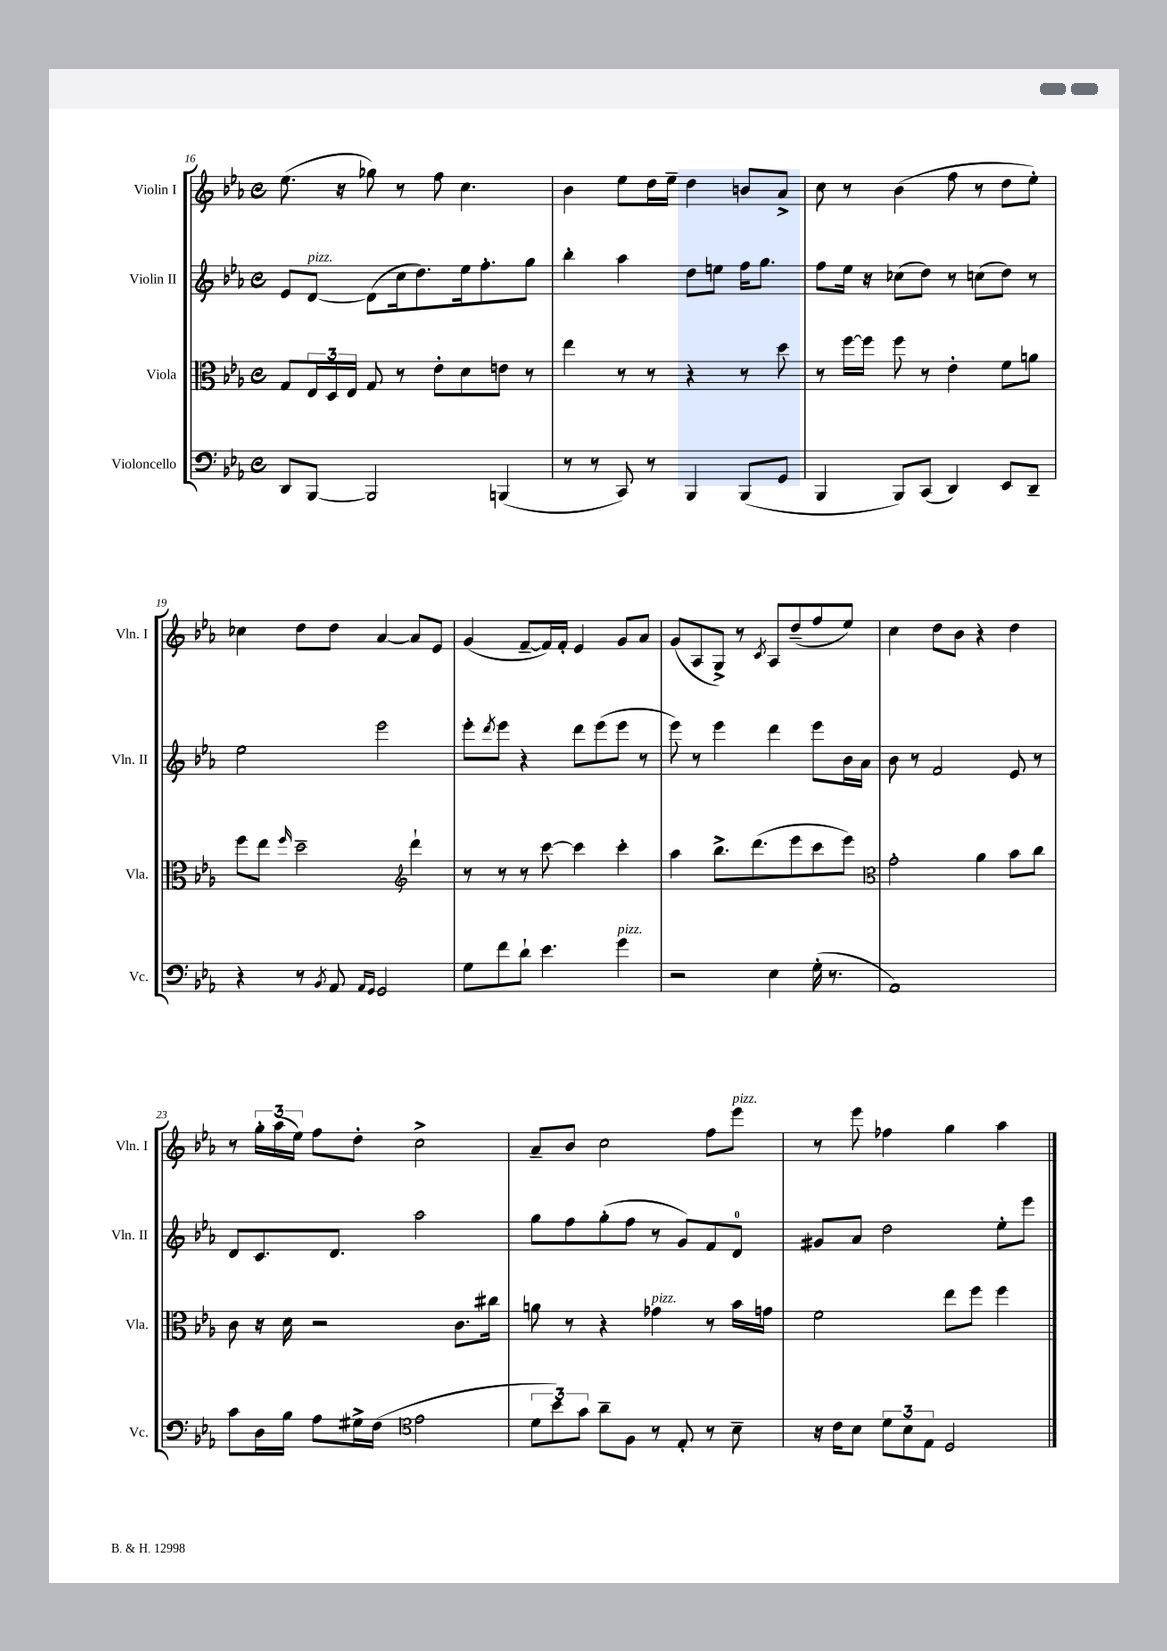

**kern	**kern	**kern	**kern
*staff4	*staff3	*staff2	*staff1
*clefF4	*clefC3	*clefG2	*clefG2
*k[b-e-a-]	*k[b-e-a-]	*k[b-e-a-]	*k[b-e-a-]
*M4/4	*M4/4	*M4/4	*M4/4
*met(c)	*met(c)	*met(c)	*met(c)
8DD/L	8G/L	8e-/L	(8.ee-\
[8BBB-/J	24E-/L	[8d/J	.
.	24D/	.	.
.	.	.	16r
.	24E-/JJ	.	.
2BBB-/]	8G/	(8d\]L	8gg-\)
.	8r	16cc\k	8r
.	.	8.dd\)	.
.	8e-'\L	.	8ff\
.	8d\	16ee-\k	4.cc\
.	.	8.ff'\	.
(4BBB/	8e\J	.	.
.	8r	8gg\J	.
=	=	=	=
8r	4ee-\	4bb-'\	4b-\
8r	.	.	.
8CC/)	8r	4aa-\	8ee-\L
8r	8r	.	16dd\L
.	.	.	16ee-~\JJ
4BBB-/	4r	8dd\L	4dd\
.	.	8ee\J	.
(8BBB-/L	8r	16ff\LK	8b/L
.	.	8.gg\J	.
8GG/J	8dd\	.	8a-^/J
=	=	=	=
4BBB-/	8r	8ff\L	8cc\
.	[16ff\LL	16ee-\Jk	8r
.	16ff\]JJ	16r	.
8BBB-/L)	8ff\	(8cc-\L	(4b-\
(8CC/J	8r	8dd\J)	.
4DD/)	4e-'\	8r	8ff\
.	.	(8cc\L	8r
8EE-/L	8f\L	8dd\J)	8dd\L
8DD~/J	8a\J	8r	8ee-'\J)
=	=	=	=
4r	8ff\L	2ee-\	4cc-\
.	8ee-\J	.	.
.	16qqff/	.	.
8r	2dd~\	.	8dd\L
8qBB-/	.	.	.
8AA-/	.	.	8dd\J
16qqAA-/LL	.	.	.
16qqGG/JJ	.	.	.
2GG/	.	2eee-\	[4a-/
*	*clefG2	*	*
.	4ddd`\	.	8a-/]L
.	.	.	8e-/J
=	=	=	=
8G\L	8r	8eee-'\L	(4g/
.	.	8qddd/	.
8f\	8r	8eee-\J	.
8d`\J	8r	4r	[8f~/L
4.e-\	[8ccc\	.	16f/]L)
.	.	.	16f'/JJ
.	4ccc\]	8ddd\L	4e-/
.	.	(8eee-\	.
4g\	4ccc'\	8eee-\J	8g/L
.	.	8r	8a-/J
=	=	=	=
2r	4aa-\	8eee-\)	(8g/L
.	.	8r	8A-/
.	8.bb-^\L	4eee-\	8G^/J)
.	.	.	8r
.	(8.ddd\	.	.
.	.	.	8qc/
4E-\	.	4ddd\	8A-/L
.	8eee-\	.	(8dd~/
(16G'\	8ccc\	8eee-\L	8ff/
8.r	.	.	.
.	8eee-\J)	16b-\L	8ee-/J)
.	.	16a-\JJ	.
=	=	=	=
*	*clefC3	*	*
1AA-)	2g'\	8b-\	4cc\
.	.	8r	.
.	.	2f/	8dd\L
.	.	.	8b-\J
.	4a-\	.	4r
.	8b-\L	8e-/	4dd\
.	8cc\J	8r	.
=	=	=	=
8c\L	8c\	8d/L	8r
16D\L	16r	8.c/	24gg'\LL
.	.	.	(24aa-\
16B-\JJ	16d\	.	.
.	.	.	24ee-\JJ)
8A-\L	2r	.	8ff\L
.	.	8.d/J	.
16G#^\L	.	.	8dd'\J
(16F\JJ	.	.	.
*clefC4	*	*	*
2e-\	.	2aa-\	2cc^\
.	8.c\L	.	.
.	16cc#\Jk	.	.
=	=	=	=
12d\L	8a\	8gg\L	8a-~/L
12b-\)	.	.	.
.	8r	8ff\	8b-/J
12g\J	.	.	.
8a-~\L	4r	(8gg'\	2cc\
8F\J	.	8ff\J	.
8r	4g-\	8r	.
8E-'/	.	8g/L)	.
8r	8r	8f/	8ff\L
8B-~\	16b-\LL	8d/J	8eee-\J
.	16g\JJ	.	.
=	=	=	=
16r	2f\	8g#/L	8r
16c\LK	.	.	.
8B-\J	.	8a-/J	8eee-\
12d\L	.	2dd\	4ff-\
12B-\	.	.	.
12E-\J	.	.	.
2D/	8ee-\L	.	4gg\
.	8ff\J	.	.
.	4ff\	8ee-'\L	4aa-\
.	.	8eee-\J	.
==	==	==	==
*-	*-	*-	*-
